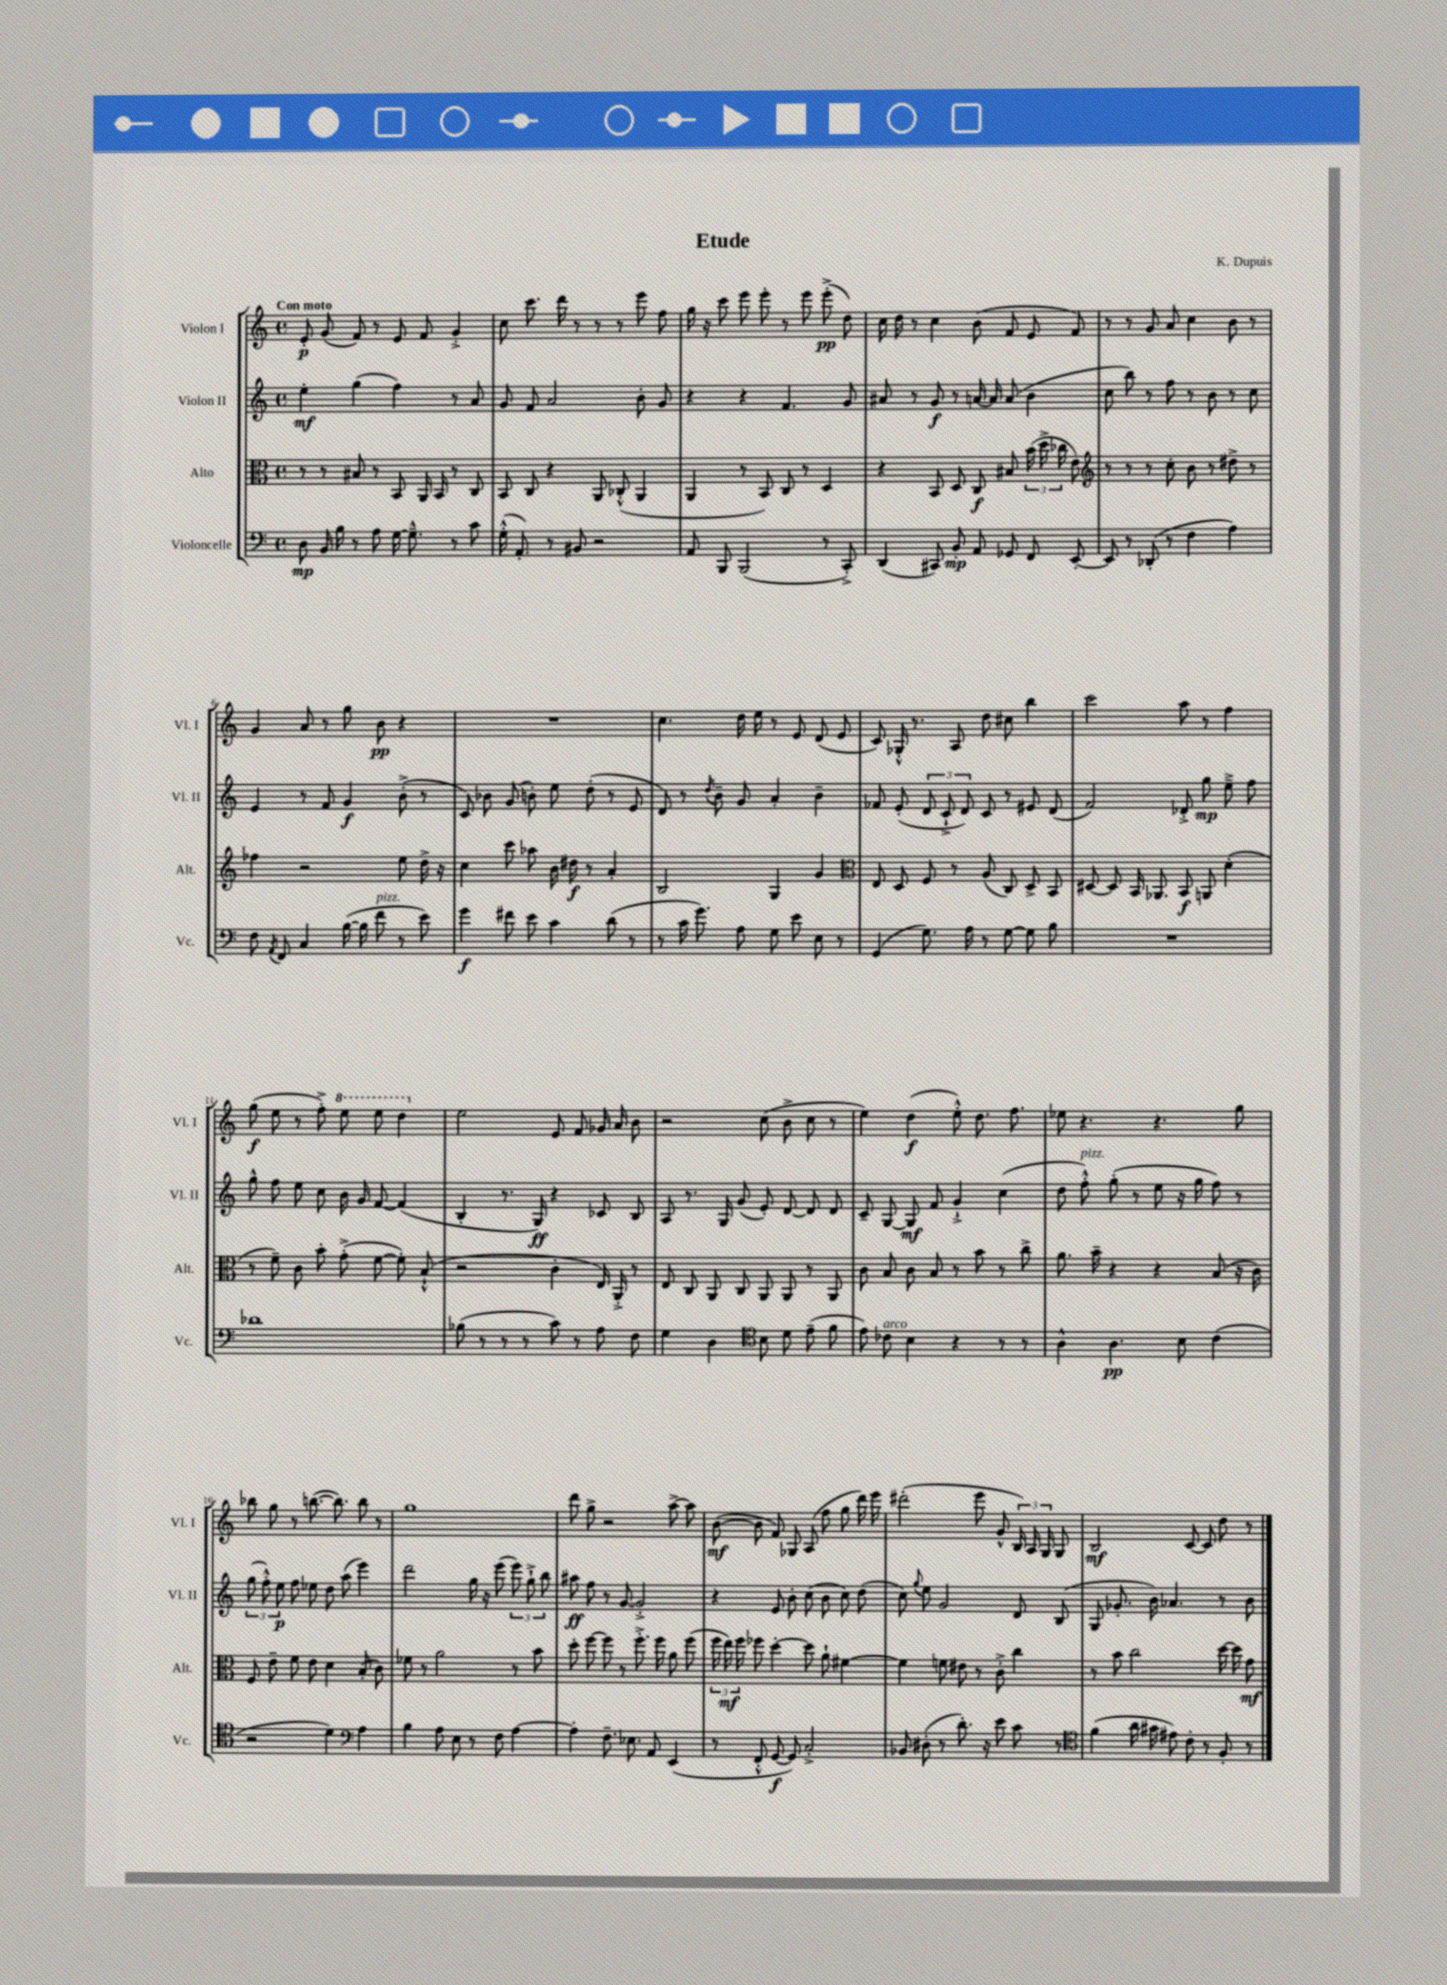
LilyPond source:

\header { title = "Etude" composer = "K. Dupuis" }
<<
\new StaffGroup <<
\new Staff = "s0" \with { instrumentName = "Violon I" shortInstrumentName = "Vl. I" } {
    \clef treble \key c \major \defaultTimeSignature \time 4/4 \tempo "Con moto"
    \autoBeamOff e'8-.\p g'8( f'8) r8 e'8 f'8 g'4-.-> |
    c''8 c'''8. d'''16 r8 r8 r8 e'''8 f''8 |
    g''16 r16 c'''8 e'''8 e'''8-. r8 e'''8 e'''8-.->\pp( d''8) |
    c''16 d''16 r8 c''4 b'8( f'8 e'8 f'8) |
    r8 r8 g'8 a'8 c''4 b'8 r8 |
    g'4 a'8 r8 g''8 b'8\pp r4 |
    R1 |
    c''4. d''16 e''16 r8 e'8 d'8( e'8 |
    c'8) ges16-.-^ r8. a8 d''8 cis''8 b''4 |
    c'''2 a''8 r8 f''4 |
    g''8\f( e''8 r8 f''8-.->) \ottava #1 e'''8 e'''8 d'''4 \ottava #0 |
    e''2 e'8 f'8 ges'16 a'16 b'8 |
    r2 c''8( b'8-> c''8 r8 |
    e''4) d''4\f( e''8-.-^) d''8. f''8. |
    ees''8 r4. r4. g''8 |
    bes''8 g''8 r8 b''8.~( b''8.) b''8 r8 |
    g''1 |
    d'''8 g''8-> r2 a''8~-> a''8 |
    b'8~\mf( b'8 f'8) ges8 a8( f''8 g''8 d'''16) e'''16 |
    dis'''2-.( e'''8 g'8-^ \tuplet 3/2 { b16) a16 g16 } g8 |
    b2\mf c'8~ c'8 d''8 r8 \bar "|." |
}
\new Staff = "s1" \with { instrumentName = "Violon II" shortInstrumentName = "Vl. II" } {
    \clef treble \key c \major \defaultTimeSignature \time 4/4
    \autoBeamOff e''4-.\mf g''4( f''4) r8 a'8 |
    g'8 f'8 a'2 b'8-. g'8 |
    r4 r4 f'4. g'8 |
    ais'8 r8 g'8\f r8 a'16~ a'16 a'8( b'4 |
    c''8 b''8) r8 f''8 r8 b'8 r8 c''8 |
    e'4 r8 f'8 g'4\f b'8-.->( r8 |
    c'8) bes'8 g'8( b'8-.) e''8 d''8-.( r8 e'8 |
    d'8) r8 \acciaccatura { d''8 } b'8-- g'8 a'4-. b'4-- |
    fes'8 e'8-.( \tuplet 3/2 { d'8 c'8-!-> d'8) } c'8 r8 eis'8 d'8( |
    f'2) des'8-.-> g''8\mp e''8---> f''8 |
    g''8-^ f''8 e''8 c''8 b'16 g'16 f'8~ f'4( |
    b4-. r8. g16\ff) r4 ces'8 b8 |
    a8 r8. g16 g'8( e'8-.) d'8~ d'8 d'8 |
    c'8-- g8~ g8\mf f'8 g'4-!-> c''4( |
    d''8 f''8-.-^^\markup { \italic "pizz." }) g''8-.( r8 e''8 r16 g''16 f''8) r8 |
    \tuplet 3/2 { g''8( f''8-.-^) e''8\p } f''8 ees''8 d''8 a''8( e'''4) |
    d'''2 g''16 r16 e'''8( \tuplet 3/2 { e'''8) g''8-!-> b''8 } |
    ais''8\ff f''8 r8 g'8~ g'2-.-> |
    r4 e'8 b'8-. c''8( b'8 c''8) d''8( |
    c''8) \appoggiatura { g''8 } e''8 g'2 d'8 b8( |
    g8 ges'8.-. b'16) aes'4. r8 b'8 \bar "|." |
}
\new Staff = "s2" \with { instrumentName = "Alto" shortInstrumentName = "Alt." } {
    \clef alto \key c \major \defaultTimeSignature \time 4/4
    \autoBeamOff r8 r8 bis8 r8 b,8 a,16 b,16 r8 c8 |
    b,8 c8 r4 a,8 ces8-.-^( a,4 |
    a,4 r8 b,8) c8 r8 d4 |
    r4 b,8 d8 c8\f bis8 \tuplet 3/2 { b'16( d''16-> ces''16 } e'8) |
    \clef treble r8 r8 r8 c''8-. b'8 r8 dis''8-> r8 |
    fes''4 r2 e''8 d''16-> r16 |
    c''4 c'''8 aes''8 b'16 dis''16\f r8 a'4-. |
    b2 g4 g'4 |
    \clef alto e8 d8 f8 r8 a8( c8) d8-> b,8 |
    dis8~ dis8 b,16 aes,8. b,8\f a,8 d'4-.( |
    r8 f'8--) c'8 b'8-. g'8-.->( f'8~ f'8-.) b8-!-^( |
    r2 c'4-. e16) a,16-.-> r8 |
    e8 c8 a,8 c8 a,8 a,8 r8 a,8 |
    c'8 b8 c'8 b8 r8 b'8 r8 c''8-> |
    a'8. b'16-- r4 r4 b8( r16 c'16) |
    f8 e'8-- f'8 e'8 d'4 b8-.( c'8) |
    fes'8 r8 a'2 r8 b'8 |
    d''8-. f''8~ f''8 r8 f''8.-.-> f''16 a'8 f''8( |
    \tuplet 3/2 { f''16 e''16\mf) f''16 } fes''8 d''4~-. d''8 a'8-! fis'4~ |
    fis'4 f'8 eis'8 r8 c'8-.-> c''4 |
    r8 b'8 c''2 d''16~ d''16 g'8\mf \bar "|." |
}
\new Staff = "s3" \with { instrumentName = "Violoncelle" shortInstrumentName = "Vc." } {
    \clef bass \key c \major \defaultTimeSignature \time 4/4
    \autoBeamOff d8\mp b,16 b16 r8 a8 g16~ g8.---^ r8 c'8 |
    g16-.-^( a,8.-.) r8 bis,8 r2 |
    a,8 b,,8 b,,2( r8 c,8-.->) |
    d,4( cis,8) b,8-.\mp a,8 ges,8 f,8 e,8~-. |
    e,8 r8 des,8-.( r8 f4 a4) |
    f8 \acciaccatura { a,8 } f,8 c4 b16~( b16 f'8^\markup { \italic "pizz." } r8 e'8) |
    g'4\f fis'8 e'8 c'4 d'8( r8 |
    r8 c'16 g'8.) a8 g8 e'8 e8 r8 |
    g,4( g8.) a16 r8 g8~ g8 b8 |
    R1 |
    des'1 |
    bes8( r8 r8 r8 c'8) r8 a8 f8 |
    g4 d4 \clef tenor b8 d'8 e'8--( f'8 |
    e'8) ces'8^\markup { \italic "arco" } b4 r4 r8 r8 |
    a4-^ a4.\pp b8 c'4( |
    r2 d'4) \clef bass a4 |
    b4 a8 e8 r8 f8 a4~ |
    a4-. f8.-- ees8. a,8 e,4( |
    r8 f,8-.-^ g,8~\f g,8) c2-.-> |
    bes,8 dis8-.( r8 d'8.-.) r16 e'8 c'8 r8 |
    \clef tenor f'4( a'16 gis'16 eis'8) c'8-. r8 f8-. r8 \bar "|." |
}
>>
>>
